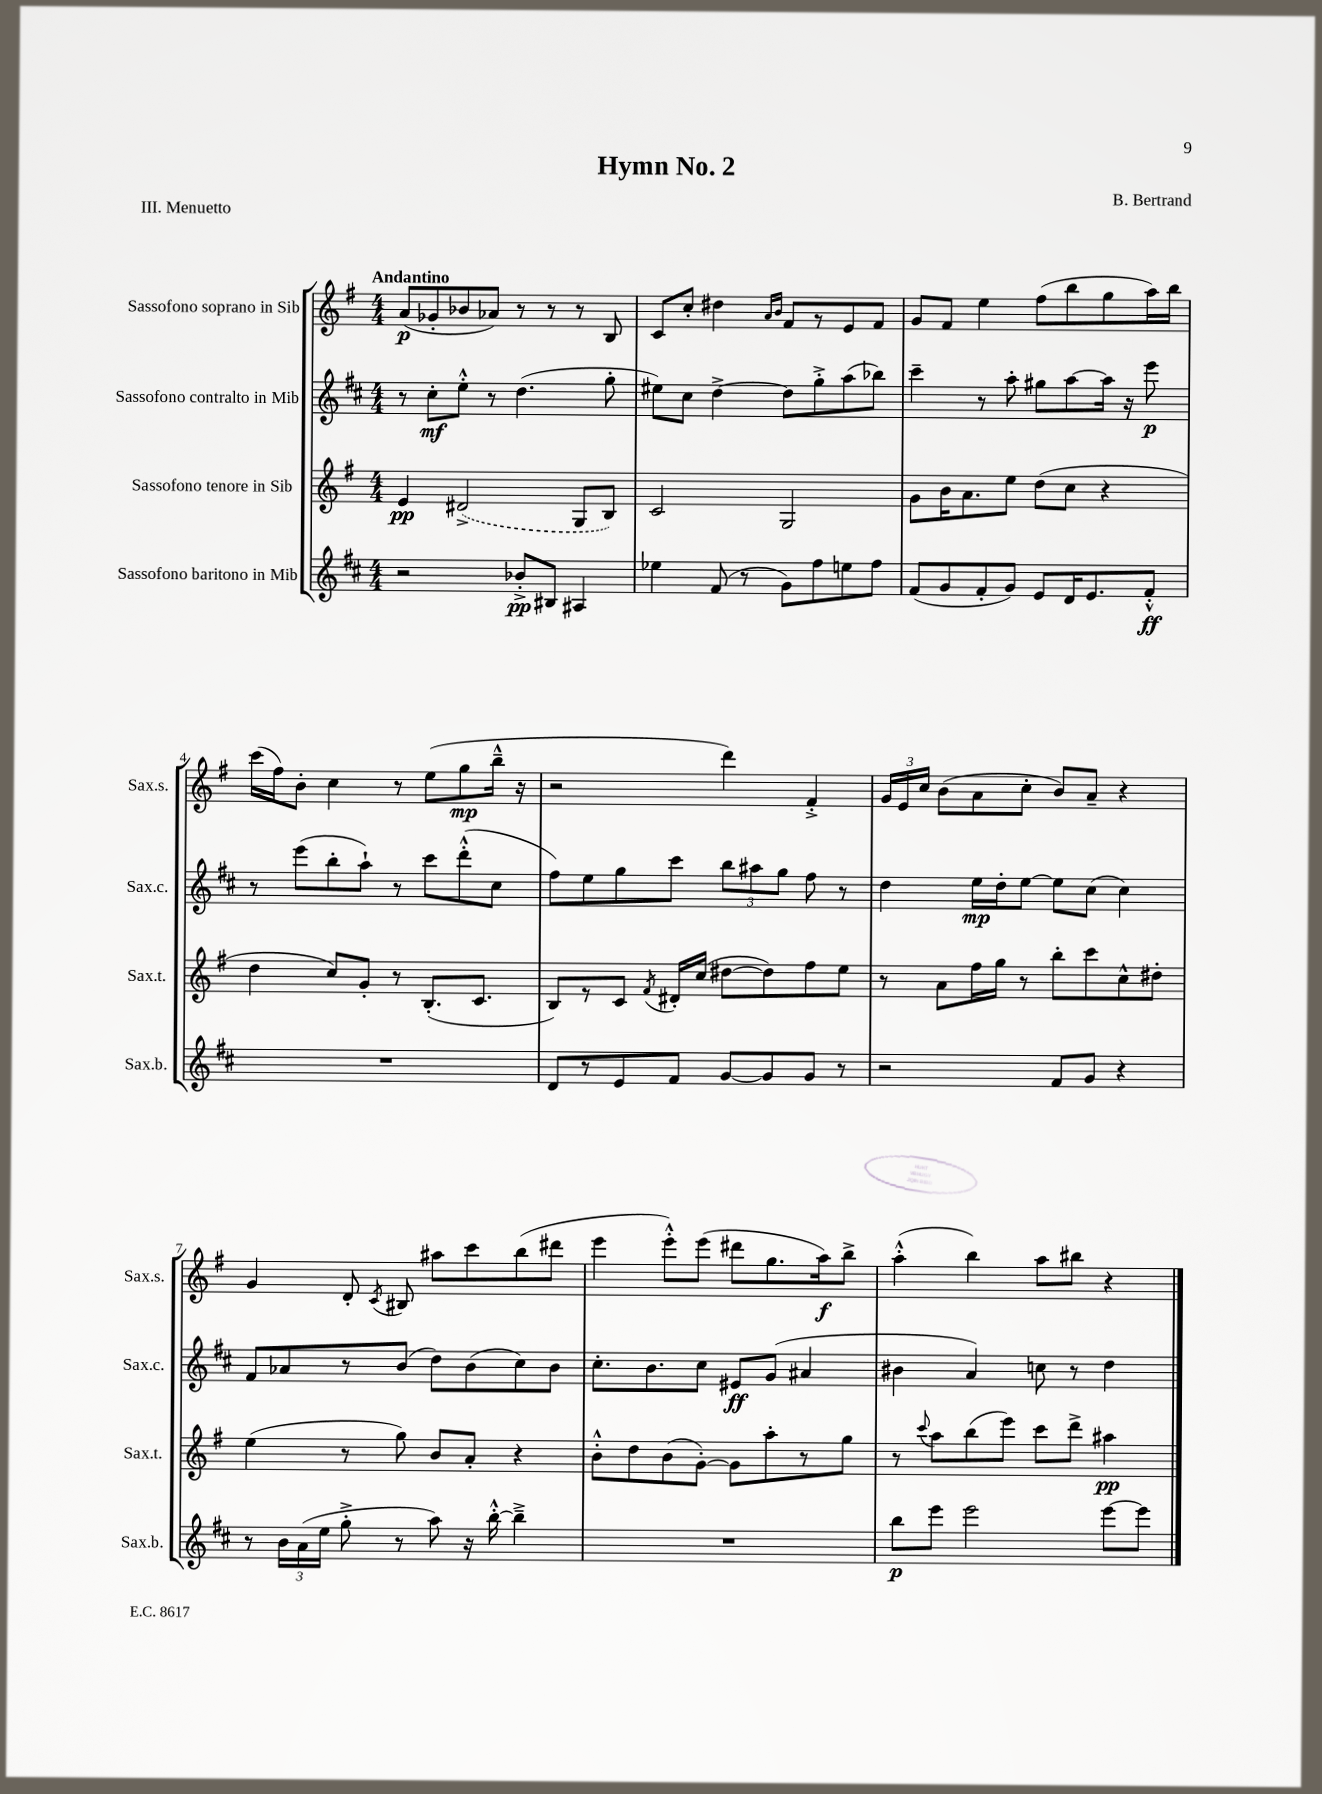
\header { title = "Hymn No. 2" composer = "B. Bertrand" piece = "III. Menuetto" }
<<
\new StaffGroup <<
\new Staff = "s0" \with { instrumentName = "Sassofono soprano in Sib" shortInstrumentName = "Sax.s." } {
    \clef treble \key g \major \numericTimeSignature \time 4/4 \tempo "Andantino"
    \autoBeamOff a'8[\p( ges'8-. bes'8 aes'8]) r8 r8 r8 b8 |
    c'8[ c''8]-. dis''4 \grace { a'16[ b'16] } fis'8[ r8 e'8 fis'8] |
    g'8[ fis'8] e''4 fis''8[( b''8 g''8 a''16) b''16] |
    c'''16[( fis''16) b'8]-. c''4 r8 e''8[( g''8\mp b''16]---^ r16 |
    r2 d'''4) fis'4-.-> |
    \tuplet 3/2 { g'16[ e'16 c''16] } b'8[( a'8 c''8]-. b'8[) a'8]-- r4 |
    g'4 d'8-. \acciaccatura { c'8 } bis8 ais''8[ c'''8 b''8( dis'''8] |
    e'''4 e'''8[-.-^) e'''8]( dis'''8[ g''8. a''16\f) b''8]-> |
    a''4-.-^( b''4) a''8[ bis''8] r4 \bar "|." |
}
\new Staff = "s1" \with { instrumentName = "Sassofono contralto in Mib" shortInstrumentName = "Sax.c." } {
    \clef treble \key d \major \numericTimeSignature \time 4/4
    \autoBeamOff r8 cis''8[-.\mf e''8]-.-^ r8 d''4.( g''8-. |
    eis''8[) cis''8] d''4~-> d''8[ g''8-.-> a''8( bes''8]) |
    cis'''4-- r8 a''8-. gis''8[ a''8~ a''16] r16 e'''8\p |
    r8 e'''8[( b''8-. a''8]-!) r8 cis'''8[ d'''8-.-^( cis''8] |
    fis''8[) e''8 g''8 cis'''8] \tuplet 3/2 { b''8[ ais''8 g''8] } fis''8 r8 |
    d''4 e''16[\mp d''16-. e''8]~ e''8[ cis''8]( cis''4) |
    fis'8[ aes'8 r8 b'8]( d''8[) b'8( cis''8) b'8] |
    cis''8.[-. b'8. cis''8] eis'8[\ff g'8]( ais'4 |
    bis'4 a'4) c''8 r8 d''4 \bar "|." |
}
\new Staff = "s2" \with { instrumentName = "Sassofono tenore in Sib" shortInstrumentName = "Sax.t." } {
    \clef treble \key g \major \numericTimeSignature \time 4/4
    \autoBeamOff e'4\pp \once \slurDashed dis'2->( g8[ b8]) |
    c'2 g2 |
    g'8[ b'16 a'8. e''8] d''8[( c''8] r4 |
    d''4 c''8[) g'8]-. r8 b8.[-.( c'8.] |
    b8[) r8 c'8] \acciaccatura { fis'8 } dis'16[-. c''16]( dis''8[~ dis''8) fis''8 e''8] |
    r8 a'8[ fis''16 g''16] r8 b''8[-. c'''8 c''8-^ dis''8]-. |
    e''4( r8 g''8) b'8[ a'8]-. r4 |
    b'8[-.-^ d''8 b'8( g'8]~-.) g'8[ a''8-. r8 g''8] |
    r8 \appoggiatura { c'''8 } a''8[ b''8( e'''8]) c'''8[ d'''8]-> ais''4\pp \bar "|." |
}
\new Staff = "s3" \with { instrumentName = "Sassofono baritono in Mib" shortInstrumentName = "Sax.b." } {
    \clef treble \key d \major \numericTimeSignature \time 4/4
    \autoBeamOff r2 bes'8[-.->\pp bis8] ais4 |
    ees''4 fis'8( r8 g'8[) fis''8 e''8 fis''8] |
    fis'8[( g'8 fis'8-. g'8]) e'8[ d'16 e'8. fis'8]-.-^\ff |
    R1 |
    d'8[ r8 e'8 fis'8] g'8[~ g'8 g'8] r8 |
    r2 fis'8[ g'8] r4 |
    r8 \tuplet 3/2 { b'16[ a'16( e''16] } g''8-.-> r8 a''8) r16 b''16~-.-^ b''4---> |
    R1 |
    b''8[\p e'''8] e'''2 e'''8[~ e'''8] \bar "|." |
}
>>
>>
